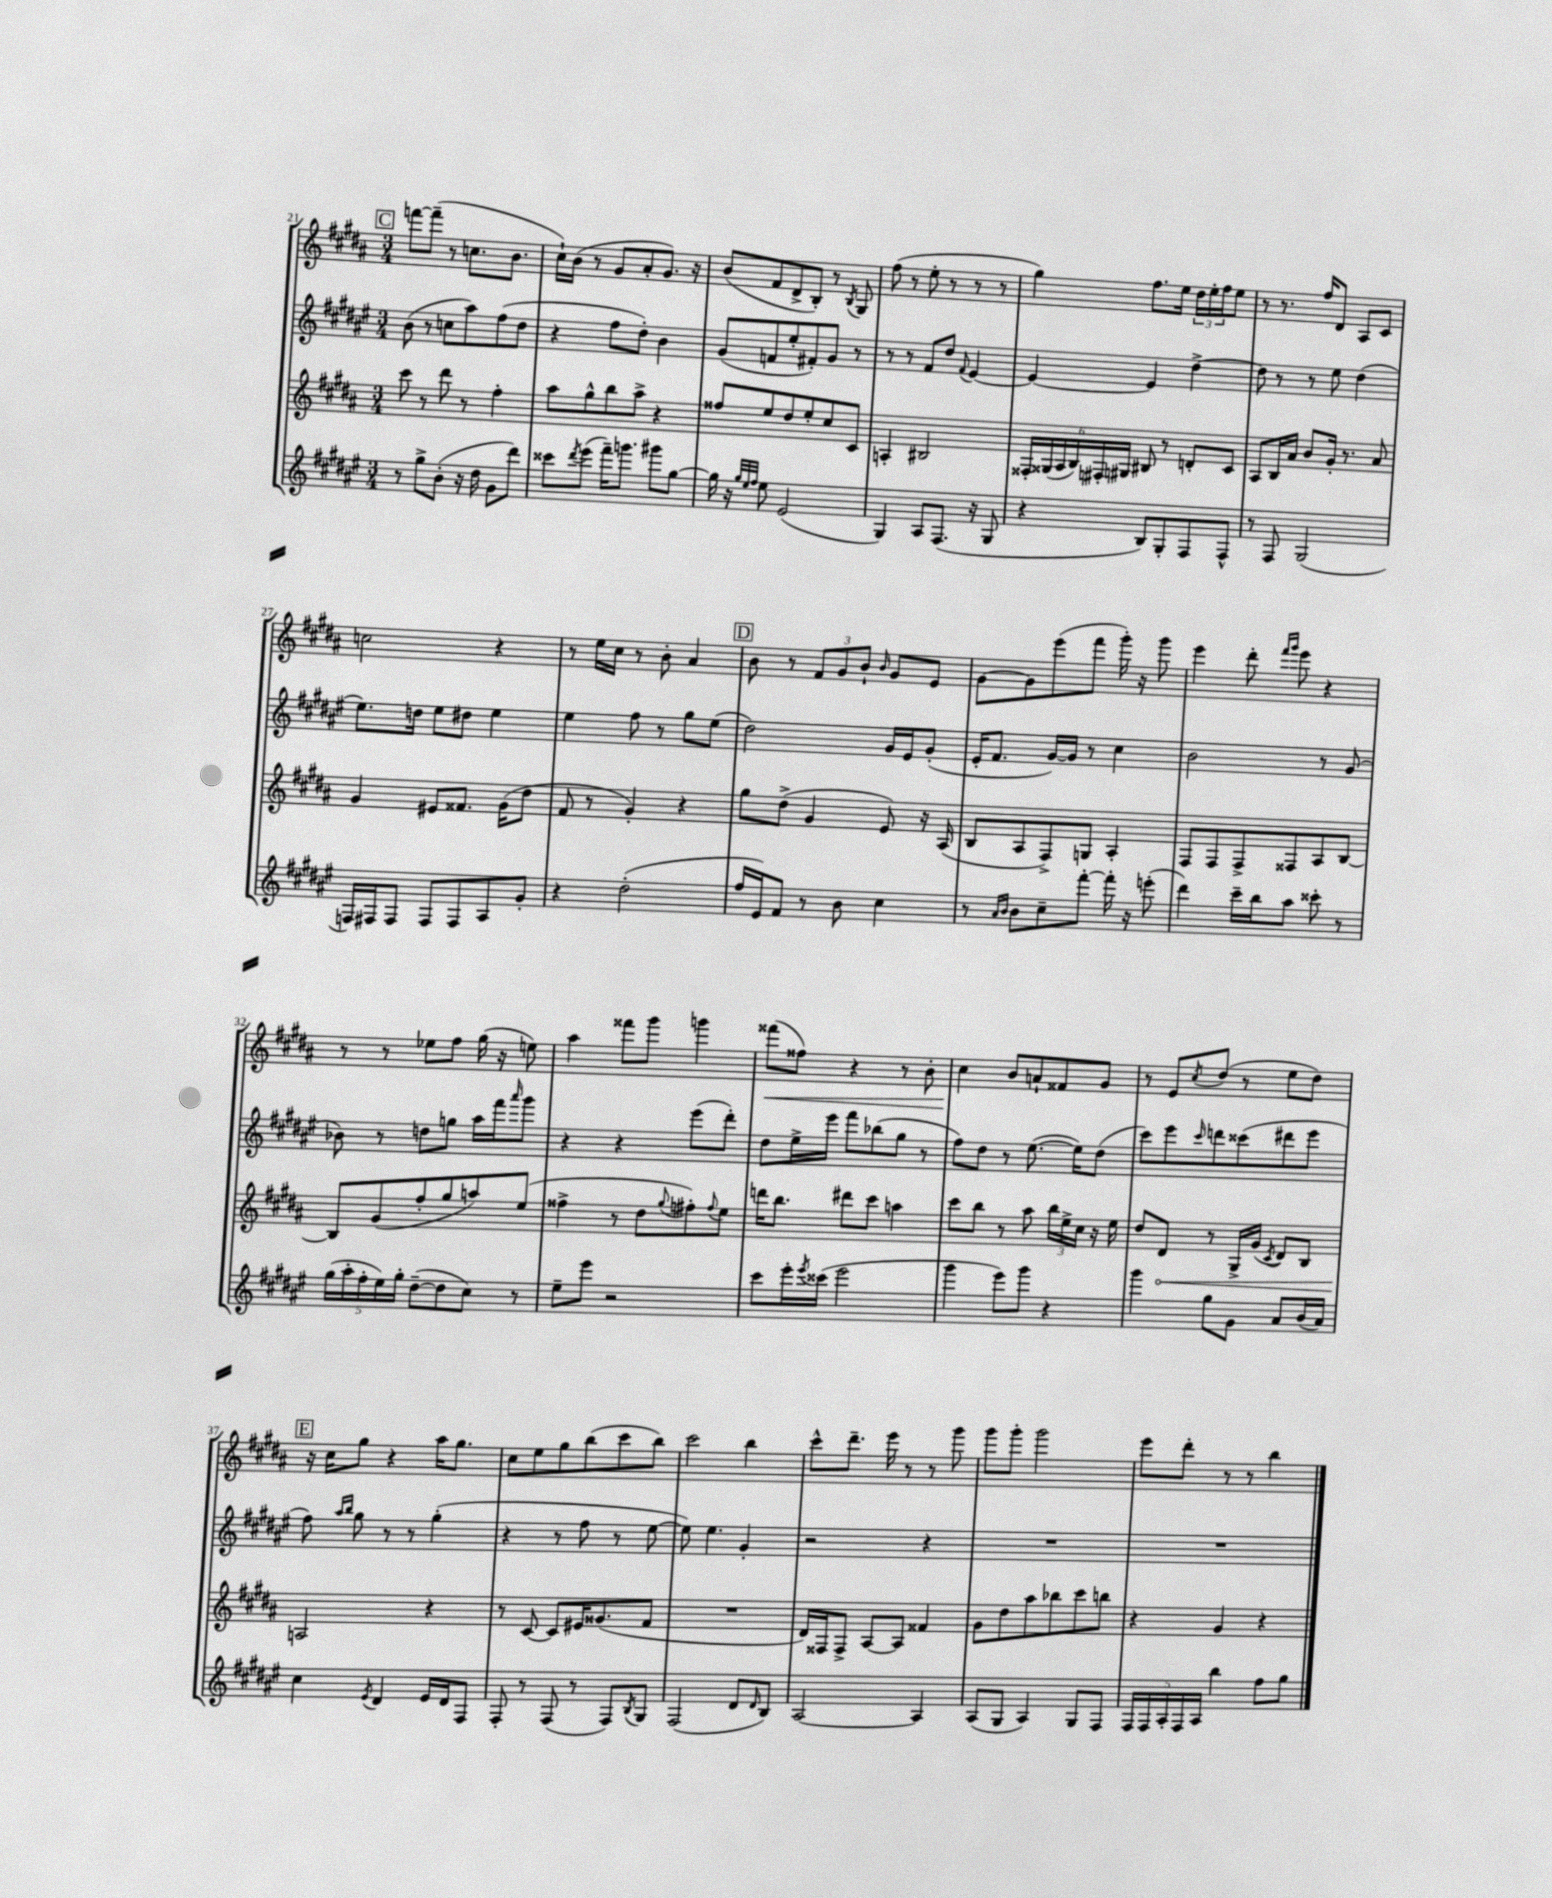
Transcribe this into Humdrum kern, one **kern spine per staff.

**kern	**kern	**kern	**kern
*staff4	*staff3	*staff2	*staff1
*clefG2	*clefG2	*clefG2	*clefG2
*k[f#c#g#d#a#e#]	*k[f#c#g#d#a#]	*k[f#c#g#d#a#e#]	*k[f#c#g#d#a#]
*M3/4	*M3/4	*M3/4	*M3/4
8r	8ccc#	(8b	[8fff
8gg#^	8r	8r	(8fff~]
(8b'	8ddd#	8cc	8r
16r	8r	8aa#)	8.cc
16dd#	.	.	.
8g#	4ff#'	(8ff#	.
.	.	.	8.b
8ddd#)	.	8dd#	.
=	=	=	=
8ccc##	8aa#	4r	16cc#`)
.	.	.	(16b
8qddd#	.	.	.
(8eee#	8gg#^^	.	8r
16fff#~)	8bb	8ff#	8g#
8.ggg	.	.	.
.	8aa#^	8dd#')	8a#'
8ggg#	4r	4b	8.g#)
[8gg#	.	.	.
.	.	.	16r
=	=	=	=
16gg#]	8ff##	(8g#	(8b
16r	.	.	.
32qqgg#	.	.	.
32qqee#	.	.	.
32qqff#	.	.	.
8ee#	8ee	8f	8f#
(2e#	8dd#	8ee#'	8d#^
.	8ee'	8f#')	8B')
.	8cc#	8g#	8r
.	.	.	8qB
.	8c#	8r	8G#
=	=	=	=
4G#)	4A'	8r	(8ff#
.	.	8r	8r
8A#	2B#	8f#	8ee'
(8.F#	.	8dd#	8r
.	.	8qqf#	.
.	.	[4e#	8r
16r	.	.	.
8G#	.	.	8r
=	=	=	=
4r	24F##'	4e#_	4gg#)
.	(24G##	.	.
.	24A#	.	.
.	24B)	.	.
.	24F#'	.	.
.	24G#	.	.
8B)	8B#	4e#]	8.ff#
8G#'	8r	.	.
.	.	.	16ee
8F#	8d'	[4dd#^	24dd#
.	.	.	24ee'
.	.	.	24ff#
8F#^^	8c#	.	8ee
=	=	=	=
8r	8A#	8dd#]	8r
8F#	16B	8r	8.r
.	16a#	.	.
(2G#	8b	8r	.
.	.	.	16ff#
.	16g#'	8ee#	8d#
.	8.r	.	.
.	.	(4dd#	8A#
.	8a#	.	8c#
=	=	=	=
16F)	4g#	8.ee#)	2cc
16F#	.	.	.
8F#	.	.	.
.	.	16dd	.
8F#	8e#	8ee#	.
8F#	8.f##	8dd#	.
8A#	.	4ee#	4r
.	(16g#	.	.
8g#'	8dd#	.	.
=	=	=	=
4r	8f#	4ee#	8r
.	8r	.	16ee
.	.	.	16cc#
(2dd#'	4g#')	8ff#	8r
.	.	8r	8b'
.	4r	8gg#	4a#
.	.	(8ee#	.
=	=	=	=
16ff#	8gg#	2dd#)	8b
16e#)	.	.	.
8f#	(8dd#^	.	8r
8r	4g#	.	12f#
.	.	.	12g#
8b	.	.	.
.	.	.	12b`
.	.	.	16qqb
4cc#	8e)	16g#	8g#
.	.	16e#	.
.	16r	(8g#'	8e
.	(16A#	.	.
=	=	=	=
8r	8B	16e#'	[8g#
.	.	8.f#	.
16qqa#	.	.	.
16qqb	.	.	.
8b	8A#	.	8g#]
8cc#~	8F#^)	[16g#)	(8eee
.	.	16g#]	.
[8fff#'	8G	8r	8fff#
16fff#']	4A#'	4cc#	16ggg#')
16r	.	.	16r
(8eee'	.	.	8ggg#
=	=	=	=
4ddd#)	8F#	2b	4eee
.	8F#	.	.
16ccc#~	8F#^	.	8ddd#'
16bb	.	.	.
.	.	.	16qqfff#
.	.	.	16qqggg#
8aa#	8F##	.	8eee
8ccc##'	8A#	8r	4r
8r	[8B	(8g#	.
=	=	=	=
(20gg#	8B]	8b-)	8r
20aa#'	.	.	.
20ff#'	.	.	.
.	(8g#	8r	8r
20ee#)	.	.	.
20gg#'	.	.	.
([8dd#~	8ff#'	8dd	8ee-
8dd#]	8gg#	8gg	8ff#
8cc#)	8aa)	16aa#	(16gg#
.	.	16fff#	16r
.	.	16qqaaa#	.
8r	(8ee	8ggg#	8ee)
=	=	=	=
8ee#~	4ff##^	4r	4aa#
8eee#	.	.	.
2r	8r	4r	8fff##
.	8dd#	.	8ggg#
.	8qqgg#	.	.
.	8ff#')	(8eee#	4ggg
.	8qqff#	.	.
.	8ee	8ddd#')	.
=	=	=	=
8ccc#	16ddd	8dd#	(8fff##
.	8.bb	.	.
16eee#'	.	16ee#^	8ff##)
8qeee#	.	.	.
(16ccc##	.	16eee#	.
2eee#	8ddd#	8fff#	4r
.	8ccc#	(8bb-	.
.	4aa	8gg#	8r
.	.	8r	8b'
=	=	=	=
4ggg#	8ccc#	8ff#)	4cc#
.	8bb	8dd#	.
8eee#)	8r	8r	8b
8ggg#	8aa#	([8.ee#	8a`
4r	24bb	.	8f##
.	24ee^	.	.
.	.	16ee#])	.
.	24cc#	.	.
.	16r	(8dd#	8g#
.	16ee	.	.
=	=	=	=
4ggg#	8dd#	8ccc#)	8r
.	8d#	8eee#	8e
.	.	16qqccc#	8qcc#
8gg#	8r	8ddd	(8dd#
8g#	16G#^	(8ccc##	8r
.	(16g#	.	.
.	8qc#	.	.
8a#	8d#)	8ddd#	8ee
(16b	8B	8eee#	8dd#)
16a#)	.	.	.
=	=	=	=
4cc#	2A	8ff#)	16r
.	.	.	16cc#
.	.	16qqaa#	.
.	.	16qqbb	.
.	.	8gg#	8gg#
8qe#	.	.	.
4d#	.	8r	4r
.	.	8r	.
16e#	4r	(4gg#'	16aa#
16d#	.	.	8.gg#
8F#	.	.	.
=	=	=	=
8F#'	8r	4r	8cc#
8r	[8c#	.	8ee
(8F#	8c#]	8r	8gg#
8r	16e#	8ff#	(8bb
.	(8.g##	.	.
8F#)	.	8r	8ccc#
8qB	.	.	.
8G#	8f#	[8ee#	8bb)
=	=	=	=
(2F#	2.r	8ee#])	2ccc#
.	.	4.ee#	.
8d#	.	4g#'	4bb
16qqd#	.	.	.
8B)	.	.	.
=	=	=	=
[2A#	16d#)	2r	8ccc#^^
.	16F##	.	.
.	8F##^	.	8.ddd#~
.	[8A#	.	.
.	.	.	16eee
.	8A#]	.	8r
4A#]	4f##	4r	8r
.	.	.	8ggg#
=	=	=	=
(8A#	8g#	2.r	8ggg#
8G#	8dd#	.	8ggg#'
4A#)	8aa#	.	2ggg#
.	8bb-	.	.
8G#	8ccc#	.	.
8F#	8bb	.	.
=	=	=	=
20F#	4r	2.r	8eee
20F#	.	.	.
20A#'	.	.	.
.	.	.	8ddd#'
20F#	.	.	.
20A#	.	.	.
4bb	4g#	.	8r
.	.	.	8r
8ff#	4r	.	4bb
8gg#	.	.	.
==	==	==	==
*-	*-	*-	*-
